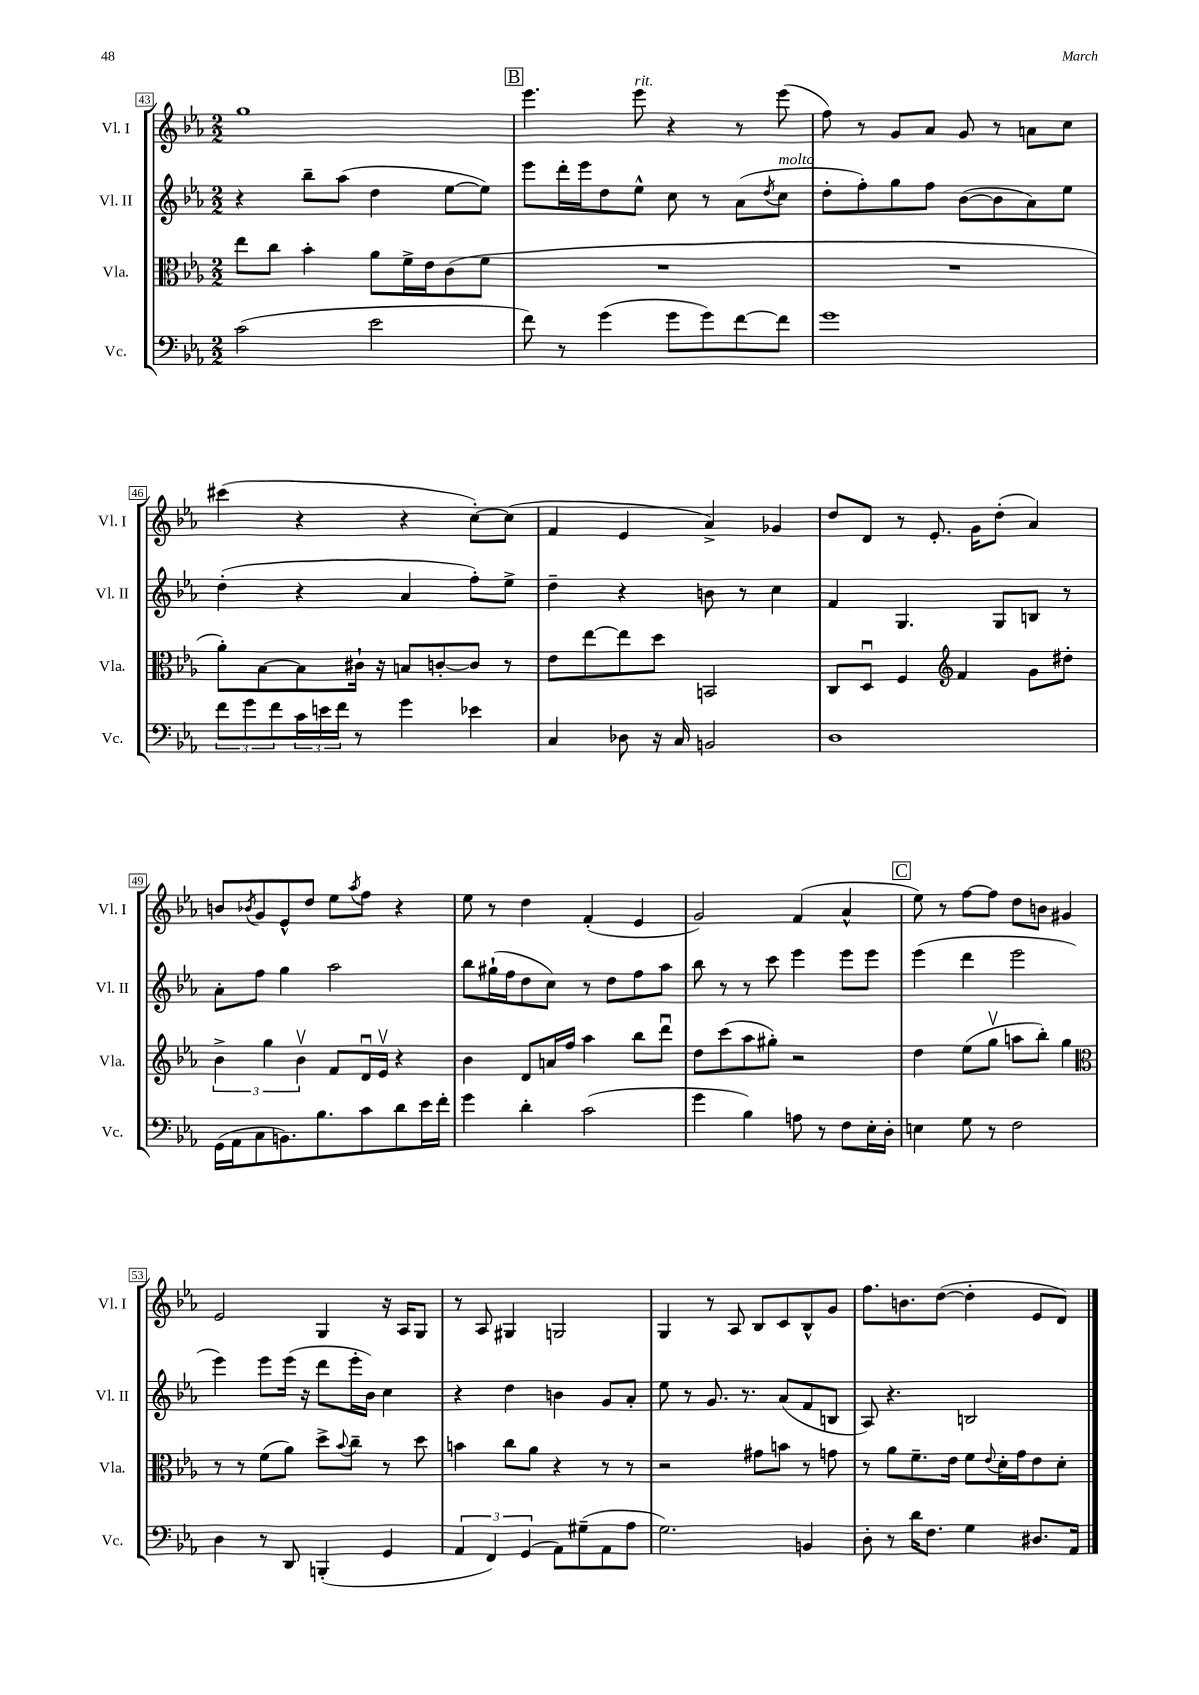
<<
\new StaffGroup <<
\new Staff = "s0" \with { instrumentName = "Vl. I" shortInstrumentName = "Vl. I" } {
    \clef treble \key ees \major \numericTimeSignature \time 2/2
    g''1 |
    \mark \markup { \box "B" } ees'''4. ees'''8^\markup { \italic "rit." } r4 r8 ees'''8( |
    f''8) r8 g'8 aes'8 g'8 r8 a'8 c''8 |
    cis'''4( r4 r4 c''8~-.) c''8( |
    f'4 ees'4 aes'4->) ges'4 |
    d''8 d'8 r8 ees'8.-. g'16 d''8-.( aes'4) |
    b'8 \acciaccatura { bes'8 } g'8 ees'8-^ d''8 ees''8 \acciaccatura { aes''8 } f''8 r4 |
    ees''8 r8 d''4 f'4-.( ees'4 |
    g'2) f'4( aes'4-^ |
    \mark \markup { \box "C" } ees''8) r8 f''8~ f''8 d''8 b'8 gis'4 |
    ees'2 g4 r16 aes16 g8 |
    r8 aes8 gis4 g2 |
    g4 r8 aes8 bes8 c'8 bes8-^ g'8 |
    f''8. b'8. d''8~( d''4-. ees'8 d'8) \bar "|." |
}
\new Staff = "s1" \with { instrumentName = "Vl. II" shortInstrumentName = "Vl. II" } {
    \clef treble \key ees \major \numericTimeSignature \time 2/2
    r4 bes''8-- aes''8( d''4 ees''8~ ees''8) |
    \mark \markup { \box "B" } ees'''8 d'''16-. ees'''16 d''8 ees''8-^ c''8 r8 aes'8( \acciaccatura { d''8 } c''8^\markup { \italic "molto" } |
    d''8-. f''8-.) g''8 f''8 bes'8~( bes'8 aes'8) ees''8 |
    d''4-.( r4 aes'4 f''8-.) ees''8-> |
    d''4-- r4 b'8 r8 c''4 |
    f'4 g4. g8 b8 r8 |
    aes'8-. f''8 g''4 aes''2 |
    bes''8 gis''16-!( f''16 d''8 c''8) r8 d''8 f''8 aes''8 |
    bes''8 r8 r8 c'''8 ees'''4 ees'''8 ees'''8 |
    \mark \markup { \box "C" } ees'''4( d'''4 ees'''2 |
    ees'''4) ees'''8 ees'''16( r16 d'''8 ees'''16-. bes'16) c''4 |
    r4 d''4 b'4 g'8 aes'8-. |
    ees''8 r8 g'8. r8. aes'8( f'8 b8 |
    aes8) r4. b2 \bar "|." |
}
\new Staff = "s2" \with { instrumentName = "Vla." shortInstrumentName = "Vla." } {
    \clef alto \key ees \major \numericTimeSignature \time 2/2
    ees''8 c''8 bes'4-. aes'8 f'16-> ees'16 c'8( f'8 |
    \mark \markup { \box "B" } R1 |
    R1 |
    aes'8-.) bes8~ bes8 cis'16-! r16 b8 c'8~-. c'8 r8 |
    ees'8 ees''8~ ees''8 d''8 b,2 |
    c8 d8\downbow f4 \clef treble f'4 g'8 dis''8-. |
    \tuplet 3/2 { bes'4-> g''4 bes'4\upbow } f'8 d'16\downbow ees'16\upbow r4 |
    bes'4 d'8 a'16 f''16 aes''4 bes''8 d'''8\downbow |
    d''8 c'''8( aes''8 gis''8-.) r2 |
    \mark \markup { \box "C" } d''4 ees''8( g''8\upbow a''8 bes''8-.) g''4 |
    \clef alto r8 r8 f'8( aes'8) d''8-> \appoggiatura { bes'8 } c''8-- r8 d''8 |
    b'4 c''8 aes'8 r4 r8 r8 |
    r2 gis'8 b'8 r8 g'8 |
    r8 aes'8 f'8.-- ees'16 f'8 \appoggiatura { ees'8 } d'16-. g'16 ees'8 d'8-. \bar "|." |
}
\new Staff = "s3" \with { instrumentName = "Vc." shortInstrumentName = "Vc." } {
    \clef bass \key ees \major \numericTimeSignature \time 2/2
    c'2( ees'2 |
    \mark \markup { \box "B" } f'8) r8 g'4( g'8 g'8) f'8~ f'8 |
    g'1 |
    \tuplet 3/2 { f'8 g'8 f'8 } \tuplet 3/2 { c'16 e'16 f'16 } r8 g'4 ees'4 |
    c4 des8 r16 c16 b,2 |
    d1 |
    g,16( aes,16 c8 b,8.) bes8. c'8 d'8 ees'16 f'16-. |
    g'4 d'4-. c'2( |
    g'4 bes4) a8 r8 f8 ees16-. d16-. |
    \mark \markup { \box "C" } e4 g8 r8 f2 |
    d4 r8 d,8 b,,4-.( g,4 |
    \tuplet 3/2 { aes,4 f,4) g,4( } aes,8) gis8--( aes,8 aes8 |
    g2.) b,4 |
    d8-. r8 d'16 f8. g4 dis8. aes,16 \bar "|." |
}
>>
>>
\layout { \context { \Score currentBarNumber = #43 \override BarNumber.stencil = #(make-stencil-boxer 0.1 0.3 ly:text-interface::print) } }
